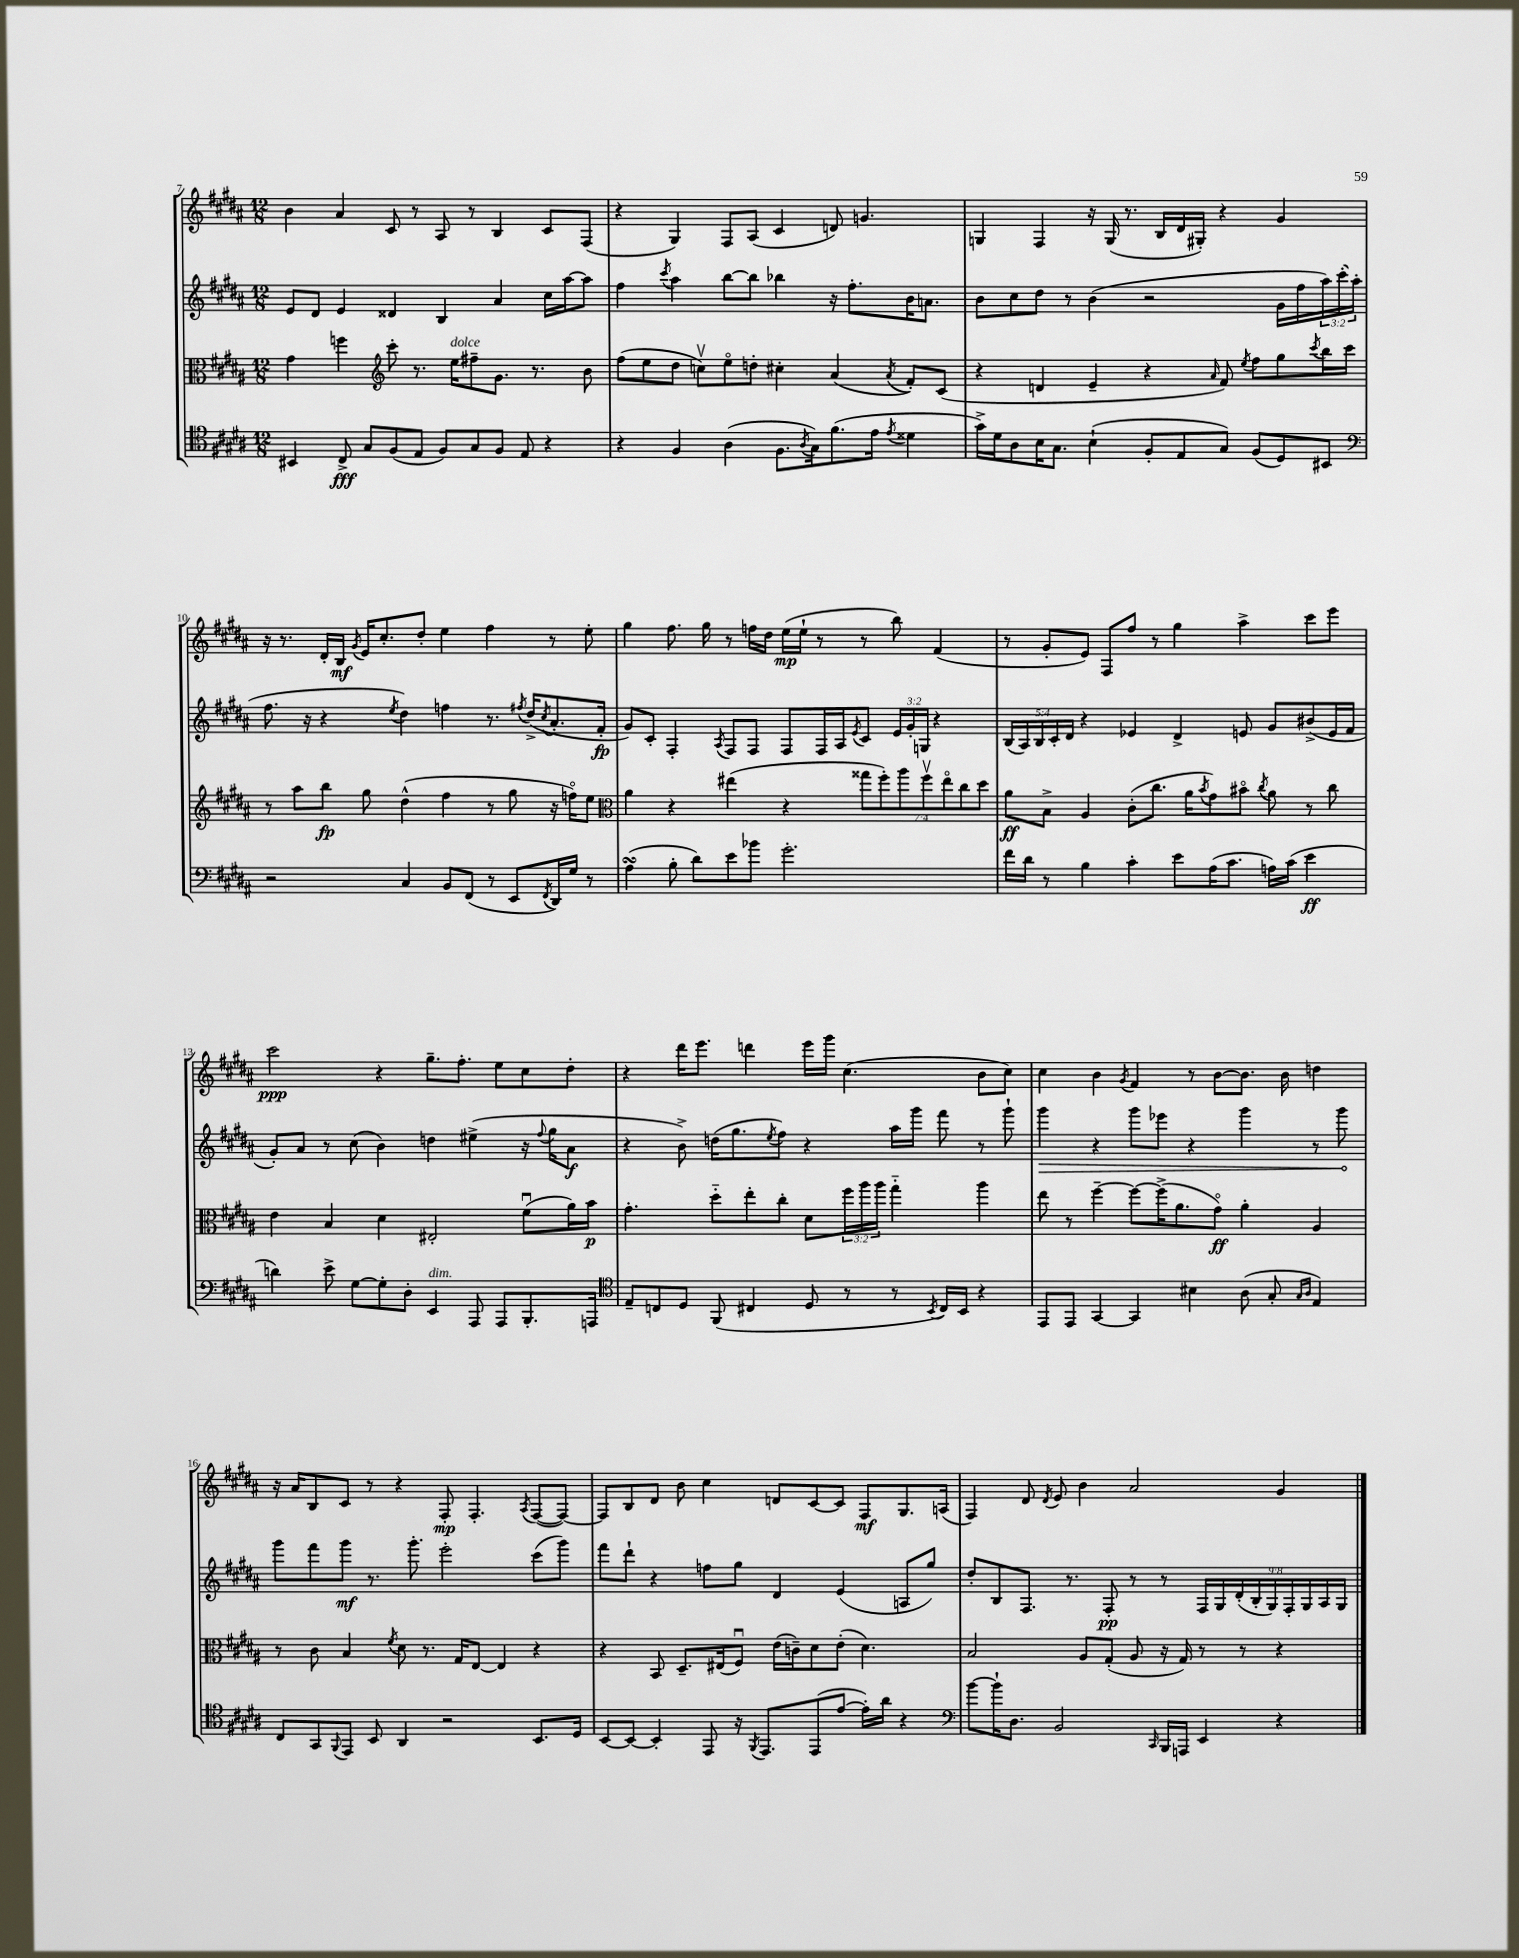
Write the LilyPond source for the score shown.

<<
\new StaffGroup <<
\new Staff = "s0" {
    \clef treble \key b \major \numericTimeSignature \time 12/8
    b'4 ais'4 cis'8 r8 ais8 r8 b4 cis'8 fis8( |
    r4 gis4) fis8 ais8( cis'4 d'8) g'4. |
    g4 fis4 r16 g16( r8. b16 dis'16 gis16-.) r4 gis'4 |
    r16 r8. dis'16-. b16\mf \acciaccatura { gis'8 } e'16 cis''8.-. dis''8-. e''4 fis''4 r8 e''8-. |
    gis''4 fis''8. gis''16 r8 f''16 dis''16 e''16\mp( e''16-! r8 r8 b''8) fis'4( |
    r8 gis'8-. e'8) fis8 fis''8 r8 gis''4 ais''4-> cis'''8 e'''8 |
    cis'''2\ppp r4 gis''8.-- fis''8.-. e''8 cis''8 dis''8-. |
    r4 dis'''16 e'''8. d'''4 e'''16 gis'''16 cis''4.( b'8 cis''8) |
    cis''4 b'4 \acciaccatura { gis'8 } fis'4 r8 b'8~ b'8. b'16 d''4 |
    r16 ais'16 b8 cis'8 r8 r4 fis8-.\mp fis4.-. \acciaccatura { ais8 } fis8~( fis8~) |
    fis8 b8 dis'8 b'8 cis''4 d'8 cis'8~ cis'8 fis8\mf gis8. a16( |
    fis4) dis'8 \acciaccatura { dis'8 } e'8 b'4 ais'2 gis'4 \bar "|." |
}
\new Staff = "s1" {
    \clef treble \key b \major \numericTimeSignature \time 12/8 \override Staff.TupletNumber.text = #tuplet-number::calc-fraction-text
    e'8 dis'8 e'4 disis'4 b4 ais'4 cis''16 ais''16~ ais''8 |
    fis''4 \acciaccatura { cis'''8 } ais''4 b''8~ b''8 bes''4 r16 fis''8.-. b'16 a'8. |
    b'8 cis''8 dis''8 r8 b'4( r2 gis'16 fis''16 \tuplet 3/2 { ais''16) cis'''16-.( ais''16-. } |
    fis''8. r16 r4 \acciaccatura { e''8 } dis''4) f''4 r8. \acciaccatura { fis''8 } dis''16->( \acciaccatura { cis''8 } ais'8.-. fis'16-.\fp |
    gis'8) cis'8-. fis4-. \acciaccatura { ais8 } fis8 fis8 fis8 fis16 ais16 \acciaccatura { e'8 } cis'8 \tuplet 3/2 { e'16 gis'16-. g16 } r4 |
    \tuplet 5/4 { b16( ais16) b16 cis'16-. dis'16 } r4 ees'4 dis'4-> e'8 gis'8 bis'8->( e'16 fis'16 |
    gis'8-.) ais'8 r8 cis''8( b'4) d''4 eis''4->( r16 \appoggiatura { fis''8 } gis''16 ais'8\f |
    r4 b'8->) d''16( gis''8. \acciaccatura { e''8 } fis''8) r4 ais''16 gis'''16 fis'''8 r8 gis'''8-! |
    \once \override Hairpin.circled-tip = ##t gis'''4\> r4 gis'''8 ees'''8 r4 gis'''4 r8 gis'''8\! |
    gis'''8 fis'''8 gis'''8\mf r8. gis'''8.-. e'''2-. cis'''8( gis'''8) |
    fis'''8 dis'''8-! r4 f''8 gis''8 dis'4 e'4( a8 gis''8) |
    dis''8-. b8 fis8. r8. fis8-.\pp r8 r8 \tuplet 9/8 { fis16 gis16 dis'16-.( b16-. gis16) fis16-. gis16 ais16 gis16 } \bar "|." |
}
\new Staff = "s2" {
    \clef alto \key b \major \numericTimeSignature \time 12/8 \override Staff.TupletNumber.text = #tuplet-number::calc-fraction-text
    gis'4 f''4 \clef treble cis'''8-. r8. e''16^\markup { \italic "dolce" } fis''8-- gis'8. r8. b'8 |
    fis''8( e''8 dis''8 c''8\upbow) e''8\flageolet d''8-. cis''4-. ais'4( \acciaccatura { ais'8 } fis'8-.) cis'8( |
    r4 d'4 e'4-- r4 \grace { ais'16 } fis'8) \acciaccatura { e''8 } fis''8 gis''8 \acciaccatura { cis'''8 } b''16 cis'''16 |
    r8 ais''8 b''8\fp gis''8 dis''4-^( fis''4 r8 gis''8 r16 f''16\flageolet) e''8 |
    \clef alto ais'4 r4 eis''4( r4 \tuplet 7/4 { gisis''8 fis''8-.) ais''8 fis''8\upbow eis''8\flageolet cis''8 dis''8 } |
    ais'8\ff b8-> ais4 cis'8-.( cis''8. ais'16 \acciaccatura { b'8 } gis'8) bis'8\flageolet \acciaccatura { cis''8 } ais'8 r8 cis''8 |
    e'4 b4 dis'4 eis2-. fis'8\downbow( ais'16) b'16\p |
    gis'4.-. dis''8-_ e''8-. cis''8-. dis'8 \tuplet 3/2 { fis''16 ais''16 ais''16 } gis''4-_ ais''4 |
    e''8 r8 fis''4~-- fis''8~ fis''16->( ais'8. gis'8\flageolet\ff) ais'4-. ais4 |
    r8 cis'8 b4 \acciaccatura { fis'8 } dis'8 r8. gis16 e8~ e4 r4 |
    r4 b,8 dis8.-- eis16( fis8\downbow) e'16( c'16--) dis'8 e'8-.( dis'4.) |
    b2 ais8 gis8-.( ais8 r16 gis16) r8 r8 r4 \bar "|." |
}
\new Staff = "s3" {
    \clef tenor \key b \major \numericTimeSignature \time 12/8
    bis,4 cis8->\fff gis8 fis8( e8 fis8) gis8 fis8 e8 r4 |
    r4 fis4 ais4( fis8. \acciaccatura { ais8 } gis16) fis'8.( e'16 \acciaccatura { e'8 } disis'4 |
    gis'16->) dis'16 ais8 b16 gis8. b4-!( fis8-. e8 gis8) fis8( dis8) bis,8 |
    \clef bass r2 cis4 b,8 fis,8( r8 e,8 \acciaccatura { fis,8 } dis,16) gis16 r8 |
    ais4\turn( b8-. dis'8) e'8 bes'8 gis'2.-. |
    fis'16 dis'16 r8 b4 cis'4-. e'8 ais16( cis'8. a16) cis'16( e'4\ff |
    d'4) e'8-> gis8~ gis8-. dis8-. e,4^\markup { \italic "dim." } ais,,8 ais,,8 b,,8.-. a,,16 |
    \clef tenor e8-- c8 dis8 fis,8( cis4 dis8 r8 r8 \acciaccatura { b,8 } cis16) b,16 r4 |
    e,8 e,8 gis,4~ gis,4 bis4 ais8( gis8-. \grace { gis16 ais16 } e4) |
    cis8 gis,8 \appoggiatura { fis,8 } e,8 b,8 ais,4 r2 b,8. dis16 |
    b,8~ b,8~ b,4-. e,8 r16 \acciaccatura { fis,8 } e,8. e,8( e'8~ e'16-.) ais'16 r4 |
    \clef bass b'8~ b'16-! dis8. b,2 \grace { cis,16 } b,,16 a,,16 e,4 r4 \bar "|." |
}
>>
>>
\layout { \context { \Score currentBarNumber = #7 } }
